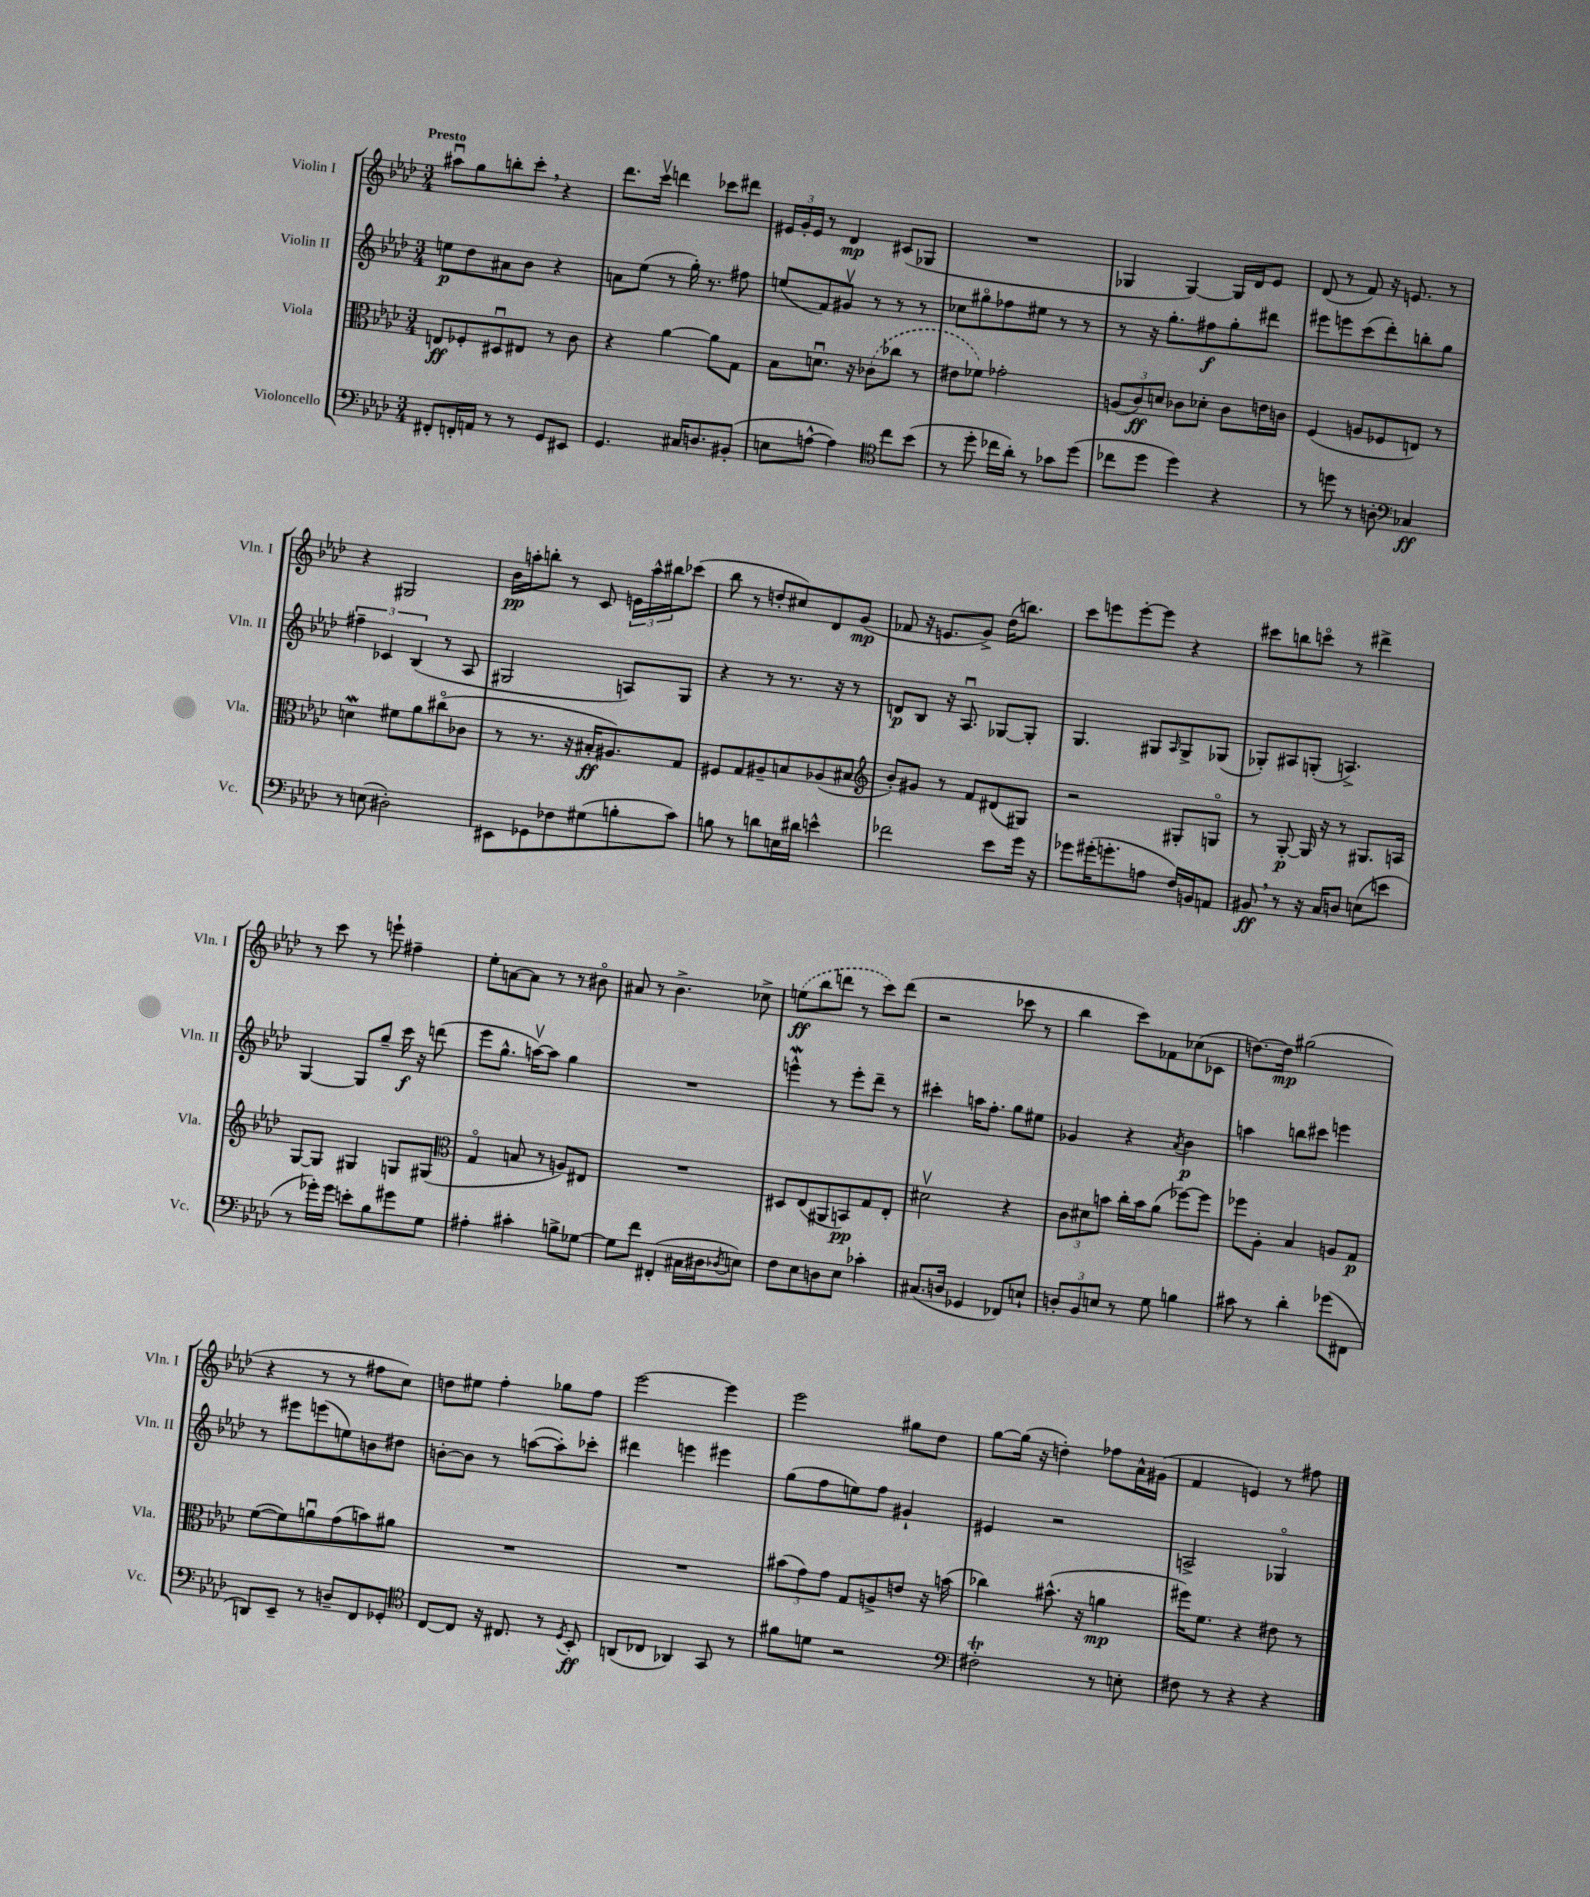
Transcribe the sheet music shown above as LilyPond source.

<<
\new StaffGroup <<
\new Staff = "s0" \with { instrumentName = "Violin I" shortInstrumentName = "Vln. I" } {
    \clef treble \key aes \major \numericTimeSignature \time 3/4 \tempo "Presto"
    ais''8\downbow g''8 b''8-. c'''8-. \breathe r4 |
    des'''8. c'''16\upbow d'''4 ces'''8 dis'''8 |
    \tuplet 3/2 { eis'16 g'16-. eis'16 } r8 des'4\mp cis'8( ges8 |
    R2. |
    ges4 ges4~) ges16 des'16 ees'8 |
    des'8( r8 f'8) r16 e'8. r8 |
    r4 gis2 |
    bes'16\pp a''16-. b''8-. r8 c'8 \tuplet 3/2 { e'16 a''16-^ bis''16 } ces'''8( |
    bes''8 r8 d''8-. cis''8) des'8 g'8\mp( |
    fes'8 r16 e'8. g'8->) des''16( b''8.) |
    c'''8 e'''8 e'''8~-. e'''8 r4 |
    cis'''8 b''8 c'''8\flageolet r8 dis'''4-> |
    r8 c'''8 r8 e'''8-! fis''4-- |
    ees''8-. a'8~ a'8 r8 r8 bis'8\flageolet |
    ais'8 r8 bes'4.-> ces''8-> |
    \once \slurDashed e''8\ff( bes''8 d'''8 r8 c'''8) d'''8( |
    r2 ces'''8 r8 |
    bes''4 c'''8) fes'8 ces''8( ces'8 |
    d''8.~) d''16\mp gis''2( |
    r4 r8 r8 fis''8 c''8) |
    d''8 eis''8 f''4-. ges''8 f''8 |
    ees'''2~ ees'''4 |
    ees'''2 gis''8 des''8 |
    g''8~ g''16( r16 d''4-.) fes''8 aes'16-^ gis'16( |
    f'4 e'4) r8 fis''8 \bar "|." |
}
\new Staff = "s1" \with { instrumentName = "Violin II" shortInstrumentName = "Vln. II" } {
    \clef treble \key aes \major \numericTimeSignature \time 3/4
    e''8\p des''8 ais'8 bes'8 r4 |
    a'8 ees''8( r8 g''16-.) r8. fis''8 |
    e''8( f'8) gis'8\upbow r8 r8 r8 |
    ces''8 gis''8\flageolet fes''8 eis''8 r8 r8 |
    r8 r16 g''8.-. fis''8\f g''8-. dis'''8 |
    eis'''8 e'''8 c'''8( des'''8-.) b''8-. g''8 |
    \tuplet 3/2 { fis''4-- ces'4 bes4( } r8 aes8 |
    gis2 a8) gis8 |
    r4 r8 r8. r16 r8 |
    d'8\p bes8 r16 aes8.\downbow ges8~ ges8-. |
    g4. gis8 \grace { aes16 } gis8-> ges8( |
    ges8-.) ais8 g8-.( a4.->) |
    g4~ g8 g''8-- c'''16\f r16 d'''8( |
    ees'''8 g''8.-^ a''16~\upbow) a''8 g''4 |
    R2. |
    e'''4-^\mordent r8 e'''8-. des'''8-- r8 |
    cis'''4-. a''16 f''8.-. g''8 eis''8 |
    ges'4 r4 \acciaccatura { aes'8 } bes'4\p |
    a''4 b''8 cis'''8 e'''4 |
    r8 eis'''8 e'''8( e''8) b'8 dis''8 |
    b'8~-. b'8 r8 a''8~( a''8-.) ces'''8-. |
    dis'''4 e'''4 eis'''4 |
    g''8( f''8 e''8) f''8 gis'4-! |
    eis'4 r2 |
    a2-> ges4\flageolet \bar "|." |
}
\new Staff = "s2" \with { instrumentName = "Viola" shortInstrumentName = "Vla." } {
    \clef alto \key aes \major \numericTimeSignature \time 3/4
    e8\ff fes8-. dis8\downbow eis8 r8 c'8 |
    r4 aes'4~ aes'8 g8 |
    bes8 d'8.\downbow r16 \once \slurDashed ces'8( ces''8 r8 |
    eis'8 fes'8) ges'2-. |
    \tuplet 3/2 { a8( c'8\ff) d'8 } ces'8 des'8-. ces'8 e'16 c'16 |
    f4( a8 fes8 e8) r8 |
    d'4\mordent fis'8 aes'8 cis''8\flageolet( ces'8 |
    r8 r8. r16 bis16-.\ff ais8.) g8 |
    fis8 g8 ais8-- b8 aes8( bis8 |
    \clef treble bes'8-.) gis'8 r8 f'8 dis'8( gis8) |
    r2 gis8-. g8\flageolet |
    r8 g8~-.\p g16 r16 r8 gis8. a16 |
    g8~ g8 gis4 g8 gis8( |
    \clef alto g4\flageolet b8 r8 a8) eis8 |
    R2. |
    dis8 ees8( ais,8 b,8\pp) g8 ees8-. |
    dis'2\upbow r4 |
    \tuplet 3/2 { c'8 dis'8 b'8 } c''16-. b'16 aes'8( fes''8~) fes''8 |
    fes''8 aes8-. bes4 a8 g8\p |
    f'8~( f'8) a'8\downbow g'8( b'8) ais'8 |
    R2. |
    R2. |
    \tuplet 3/2 { bis'8( g'8) g'8 } g8 a8-> e'8 r16 b'16( |
    ces''4) bis'8.-^( r16 a'4\mp |
    fis''16) f'8. r4 eis'8 r8 \bar "|." |
}
\new Staff = "s3" \with { instrumentName = "Violoncello" shortInstrumentName = "Vc." } {
    \clef bass \key aes \major \numericTimeSignature \time 3/4
    fis,8-. f,16-. a,16 r8 r8 g,8 eis,8 |
    g,4. cis16 d8. bis,8-.( |
    e8 a8~-^ a4) \clef tenor c''8 bes'8( |
    r8 des''8-. ces''16 aes'16-.) r8 ges'8 des''8( |
    ces''8 des''8 des''4) r4 |
    r8 d''8 r8 a8-. \clef bass ces4\ff |
    r8 e8( dis2-.) |
    eis,8 ges,8 fes8 gis8( b8-. c'8) |
    b8 r8 d'8 e16 dis'16 e'4-^ |
    fes'2 ees'8 g'16 r16 |
    ges'8 gis'16-.( g'8.-. a8 f16) b,16 a,8 |
    bis,8\ff \breathe r8 r16 c16 d8 e8( e'8 |
    r8 ges'16-.) ges'16 e'8-. bes8 gis'8 g8 |
    ais4-. cis'4-. b8-> ges8~ |
    ges8 f'8 fis,4-.( cis16 dis16 \acciaccatura { des8 } e8) |
    f8 ees8 d8 ees8 ces'4-. |
    cis8.( d16 ges,4 fes,8) e8-! |
    \tuplet 3/2 { d8-. bes,8 e8 } r8 g8 b4 |
    cis'8 r8 des'4-. ges'8( fis,8 |
    d,8) ees,8-- r8 d8-- f,8 ges,8-. |
    \clef tenor c8~ c8 r16 cis8. r8 \acciaccatura { des8 } bes,8-.\ff |
    a,8( ces8 aes,4) g,8 r8 |
    fis'8 d'8 r2 |
    \clef bass fis2-.\trill r8 e8-. |
    fis8 r8 r4 r4 \bar "|." |
}
>>
>>
\layout { \context { \Score \remove "Bar_number_engraver" } }
